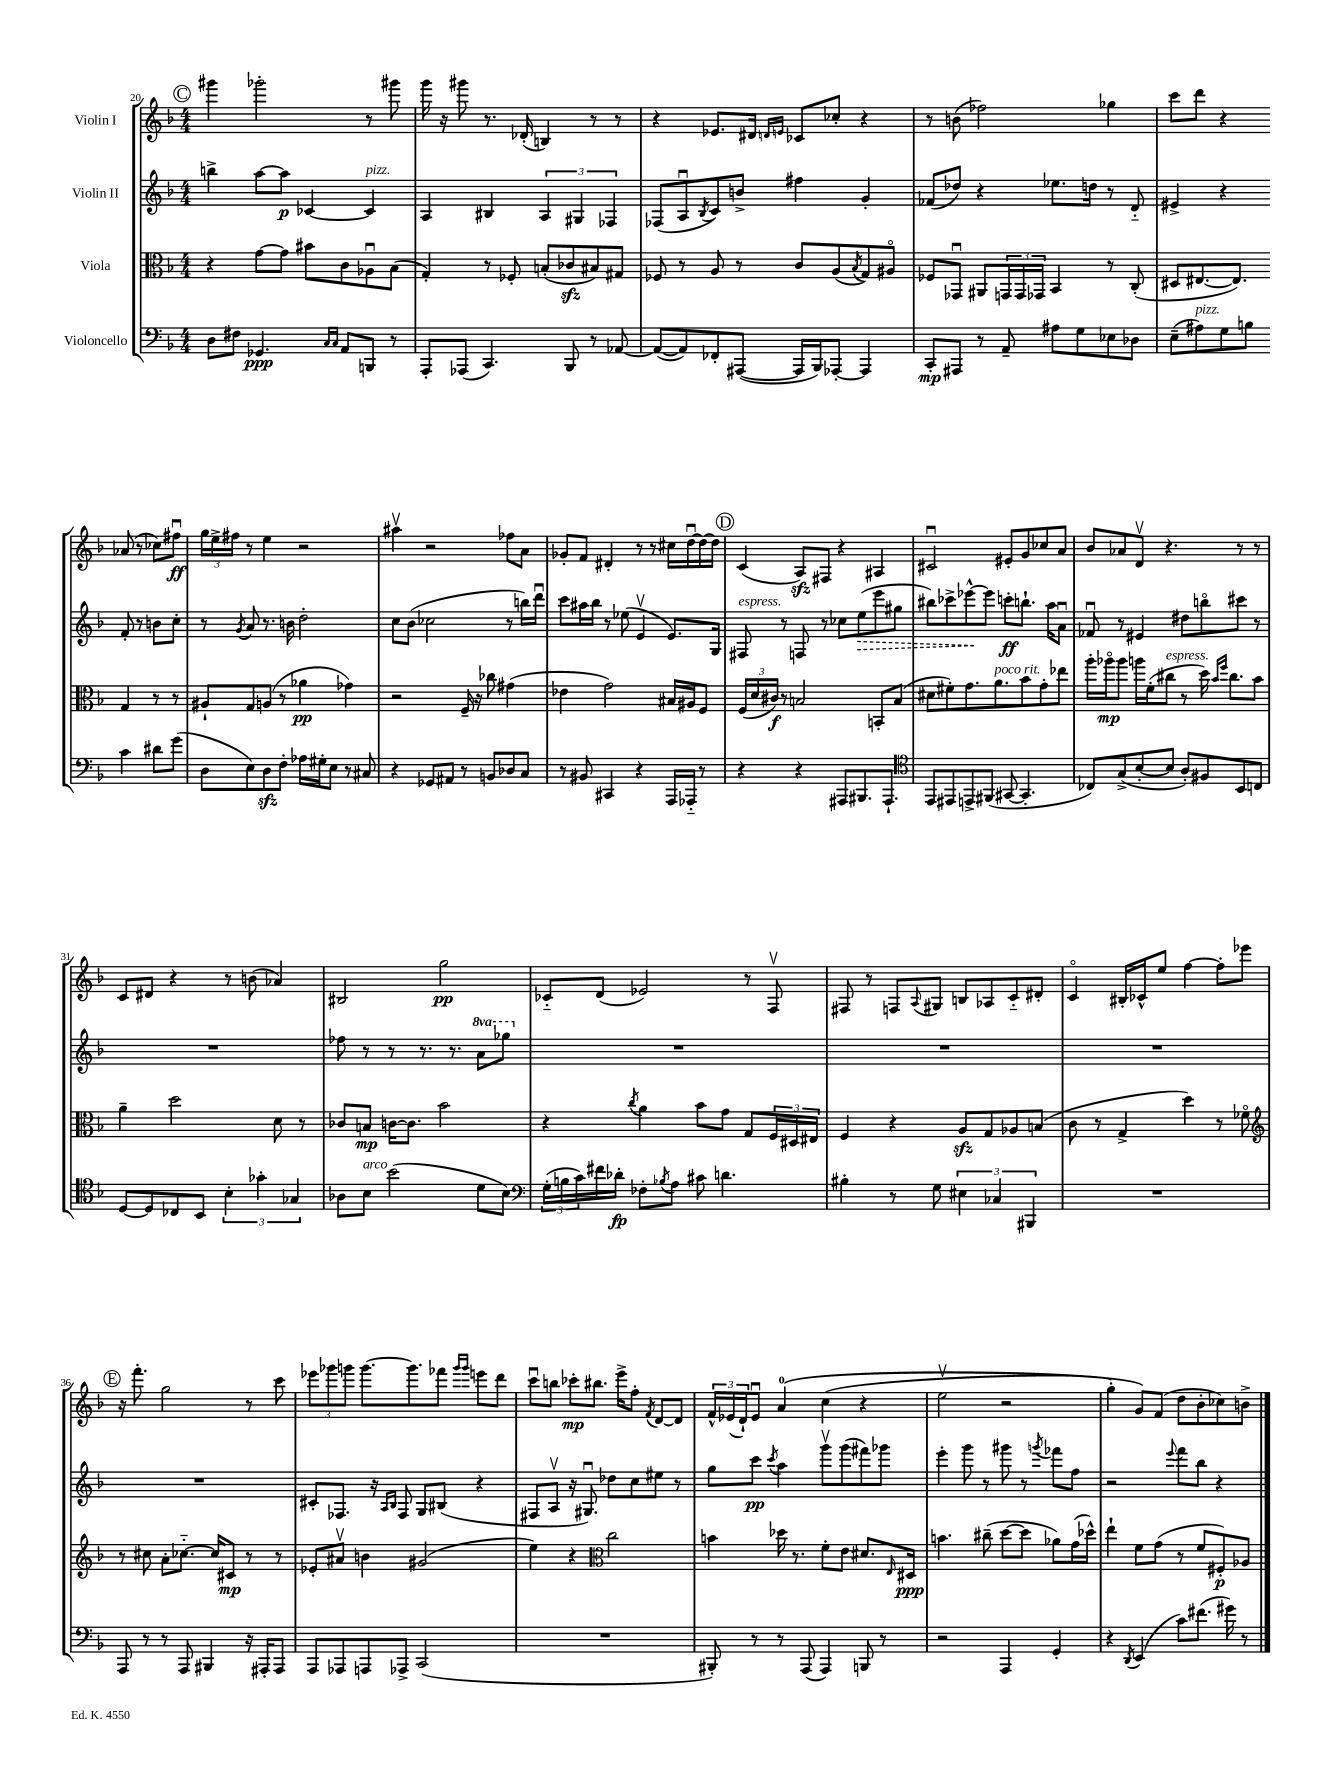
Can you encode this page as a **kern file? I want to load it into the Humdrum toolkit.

**kern	**kern	**kern	**kern
*staff4	*staff3	*staff2	*staff1
*clefF4	*clefC3	*clefG2	*clefG2
*k[b-]	*k[b-]	*k[b-]	*k[b-]
*M4/4	*M4/4	*M4/4	*M4/4
8D\L	4r	4bb^\	4ggg#\
8F#\J	.	.	.
4.GG-/	[8g\L	[8aa\L	2ggg-'\
.	8g\]J	8aa\]J	.
.	8b#\L	[4c-/	.
16qqC/LL	.	.	.
16qqC/JJ	.	.	.
8AA/L	8c\	.	.
8BBB/J	8A-u\	4c-/]	8r
8r	(8B-\J	.	8ggg#\
=	=	=	=
8AAA'/L	4G'/)	4A/	16ggg\
.	.	.	16r
(8AAA-/J	.	.	8ggg#\
4.CC/)	8r	4B#/	8.r
.	8F-'/	.	.
.	.	.	(16d-'/
.	(8B'/L	6A/	4B/)
8BBB-/	8c-/	.	.
.	.	6G#/	.
8r	8B#/)	.	8r
.	.	6F-/	.
[8AA-/	8G#/J	.	8r
=	=	=	=
(8AA-/_L	8F-/	(8F-/L	4r
8AA-/])	8r	8Au/	.
.	.	8qB-/	.
8FF-'/	8A/	8c/)	8.e-/L
([8AAA#/J	8r	8b^/J	.
.	.	.	16d#/Jk
.	.	.	16qqd/LL
.	.	.	16qqe/JJ
16AAA#/]LL	8c/L	4ff#\	8c-/L
16BBB-/J)	.	.	.
[8AAA-'/J	(8A/	.	8cc-'/J
.	8qB-/	.	.
4AAA-/]	8G/)	4g'/	4r
.	8A#o/J	.	.
=	=	=	=
8CC'/L	8F-/L	(8f-/L	8r
8AAA#/J	8GG-u/J	8dd-/J)	(8b\
8r	8AA#/L	4r	2ff-\)
8AA~/	24GG/L	.	.
.	24GG/	.	.
.	24GG-/JJ	.	.
8A#\L	4BB-/	8.ee-\L	.
8G\	.	.	.
.	.	16dd\Jk	.
8E-\	8r	8r	4gg-\
8D-\J	(8C'/	8d'~/	.
=	=	=	=
(8E~\L	8D#/L	4e#^/	8ccc\L
8A#\)	[8.E#/	.	8ddd\J
8G\	.	4r	4r
.	8.E#/]J)	.	.
8B\J	.	.	.
4c\	4G/	8f'/	(8a-/
.	.	8r	8r
8d#\L	8r	8b\L	8cc-\L)
(8g\J	8r	8cc'\J	8ff#u\J
=	=	=	=
8D\L	8A#`/L	8r	24gg\LL
.	.	.	24ee^\
.	.	.	24ff#\JJ
.	.	8qg/	.
8E\)	8G/	8a/	8r
8D\	(8A/J	8.r	4ee\
8F'\J	8r	.	.
.	.	16b\	.
16A-\LL	4a-\	2dd'\	2r
16G#'\J	.	.	.
8E\J	.	.	.
8r	4g-\)	.	.
8C#/	.	.	.
=	=	=	=
4r	2r	8cc\L	4aa#v\
.	.	(8b-\J	.
8GG-/L	.	2cc-\	2r
8AA#/J	.	.	.
8r	16F~/	.	.
.	16r	.	.
8BB/L	8cc-\	.	.
8D-/	(4g#\	8r	8ff-\L
8C/J	.	16bb\LL)	8a\J
.	.	16dddu\JJ	.
=	=	=	=
8r	4e-\	8ccc\L	8g-'/L
8BB#/	.	16aa#\L	8f/J
.	.	16bb-\JJ	.
4CC#/	2g\)	8r	4d#'/
.	.	(8ee-\	.
4r	.	4ev/	8r
.	.	.	8r
16AAA/LL	16B#/LL	8.e/L)	16cc#\LL
16AAA-'~/JJ	16A#/J	.	[16ddu\
8r	8F/J	.	16dd\_
.	.	16G/Jk	16dd\]JJ
=	=	=	=
4r	(24F/LL	8F#/	(4c/
.	24d/	.	.
.	24c#/JJ)	.	.
.	8r	8r	.
4r	2B/	8F/	8A/L)
.	.	8r	8F#/J
8AAA#/L	.	8cc-\L	4r
8.BBB#/	.	(8ee\	.
.	8BB'/L	8eee\	4A#/
8.AAA#`/J	.	.	.
.	(8B/J	8gg#\J	.
=	=	=	=
*clefC4	*	*	*
8EE/L	8d#\L	8bb#\L)	2c#u/
8EE#/	8f#'\)	8ccc-^\	.
8EE^/	8.g\	[8eee-^^\	.
(8FF#/J	.	8eee-\]J	.
.	8.a\	.	.
[8GG#/	.	8ccc'\L	8e#'/L
4.GG#'/]	8b-\	8.bb`\J	8g/
.	8g'\	.	8cc-/
.	.	16aa\LK	.
.	8ee-\J	8au\J	8a/J
=	=	=	=
8C-/L)	16aa'\LL	8f-u/	8b-/L
.	16aa-o\J	.	.
(8G^/	8aa-\J	8r	8a-/
[8B-'/	16aa\LL	4e#/	8dv/J
.	(16f'\J	.	.
8B-/]J	8cc#\J	.	4.r
8A'/L)	8r	8dd#\L	.
8F#/	16dd\)	8bbo\	.
.	16qqb-/LL	.	.
.	16qqff/JJ	.	.
.	8.cc#\L	.	.
8BB-/	.	8ccc#\J	8r
8C/J	8b-\J	8r	8r
=	=	=	=
[8D/L	4a~\	1r	8c/L
8D/]	.	.	8d#/J
8C-/	2dd\	.	4r
8BB-/J	.	.	.
6B-'\	.	.	8r
.	.	.	(8b\
6g-'\	.	.	.
.	8d\	.	4a-/)
6G-/	.	.	.
.	8r	.	.
=	=	=	=
8A-\L	8c-/L	8ff-\	2B#/
8B-\J	8B/J	8r	.
(2b-\	[16c\LK	8r	.
.	8.c\]J	.	.
.	.	8.r	.
.	2b-\	.	2gg\
.	.	8.r	.
8d\L	.	8aa\L	.
8B-\J)	.	8ggg-\J	.
=	=	=	=
*clefF4	*	*	*
(24G'\LL	4r	1r	8c-'~/L
24B\	.	.	.
24c\)	.	.	.
16f#\	.	.	(8d/J
16d-'\JJ	.	.	.
.	8qcc/	.	.
8F-'\L	4a\	.	2e-/)
8qB-/	.	.	.
8A\J	.	.	.
8c#\	8b-\L	.	.
4.d\	8g\J	.	.
.	8G/L	.	8r
.	24F/L	.	8Fv/
.	24D#/	.	.
.	24E#/JJ	.	.
=	=	=	=
4B#'\	4F/	1r	8F#/
.	.	.	8r
8r	4r	.	8F/L
.	.	.	8qqA/
8G\	.	.	8G#/J
6E#\	8A/L	.	8B/L
.	8G/	.	8A-/
6C-/	.	.	.
.	8A-/	.	8c'~/
6BBB#/	.	.	.
.	(8B/J	.	8d#'/J
=	=	=	=
1r	8c\	1r	4co/
.	8r	.	.
.	4G^/	.	16B#'/LL
.	.	.	16c-^^/J
.	.	.	8ee/J
.	4dd\)	.	[4ff\
.	8r	.	8ff'\]L
.	8f-o\	.	8eee-\J
=	=	=	=
*	*clefG2	*	*
8AAA/	8r	1r	16r
.	.	.	8.fff'\
8r	8cc#\	.	.
8r	8a'\L	.	2gg\
8AAA/	[8.cc-'~\J	.	.
4BBB#/	.	.	.
.	16cc-/]LK	.	.
.	8c#/J	.	.
16r	8r	.	8r
16AAA#'/LK	.	.	.
8AAA#/J	8r	.	8ccc\
=	=	=	=
8AAA/L	8e-'/L	8c#'/L	12eee-\L
.	.	.	12ggg-\
8AAA-/	8a#v/J	8.F-/J	.
.	.	.	12ggg\J
8AAA/	4b\	.	[8.ggg\L
.	.	16r	.
.	.	16qqA/LL	.
.	.	16qqB-/JJ	.
8AAA-^/J	.	8F-/	.
.	.	.	8.ggg\]
(2CC/	(2g#/	8G/L	.
.	.	(8B#/J	8fff-\J
.	.	.	16qqggg/LL
.	.	.	16qqggg/JJ
.	.	4r	8eee\L
.	.	.	8ddd\J
=	=	=	=
1r	4ee\)	8F#/L	8cccu\L
.	.	8Av/J	8bb\J
.	4r	16r	8ccc-'\L
.	.	8.G#u/)	.
.	.	.	8.bb#\J
*	*clefC3	*	*
.	2cc\	8dd-\L	.
.	.	.	16eee^\LK
.	.	8cc\	8ff'\J
.	.	.	8qf/
.	.	8ee#\J	[8d/L
.	.	8r	8d/]J
=	=	=	=
8BBB#'/)	4b\	8gg\L	24f^^/LL
.	.	.	(24e-/
.	.	.	24d`/J)
8r	.	8ccc\J	8e-u/J
.	.	8qccc/	.
8r	16dd-\	4aa\	&(4a/
.	8.r	.	.
(8AAA/	.	.	.
4AAA/)	8f'\L	8gggv\L	(4cc\
.	8e\J	(8ggg\	.
8BBB/	8.d#/L	8fff#\)	4r
8r	.	8ggg-\J	.
.	16qqE/	.	.
.	16D#/Jk	.	.
=	=	=	=
2r	4.b\	4eee'\	2eev\
.	.	8ggg\	.
.	(8cc#~\	8r	.
4AAA/	[8dd\L	8ggg#\	2r
.	8dd\]J	8r	.
.	.	8qggg/	.
4GG'/	8a-\L)	8fff-\L	.
.	(16g\L	8ff\J	.
.	16dd-^^\JJ)	.	.
=	=	=	=
4r	4ee`\	2r	4gg'\)
8qDD/	.	.	.
(4EE/	8f\L	.	8g/L&)
.	(8g\J	.	(8f/J
.	.	8qqeee/	.
8c\L)	8r	8fff\L	8dd\L
(8.f#\J	8f/L	8bb-\J	8b-'\
.	8F#'/)	4r	8cc-\)
16g#\)	.	.	.
8r	8A-/J	.	8b^\J
==	==	==	==
*-	*-	*-	*-
